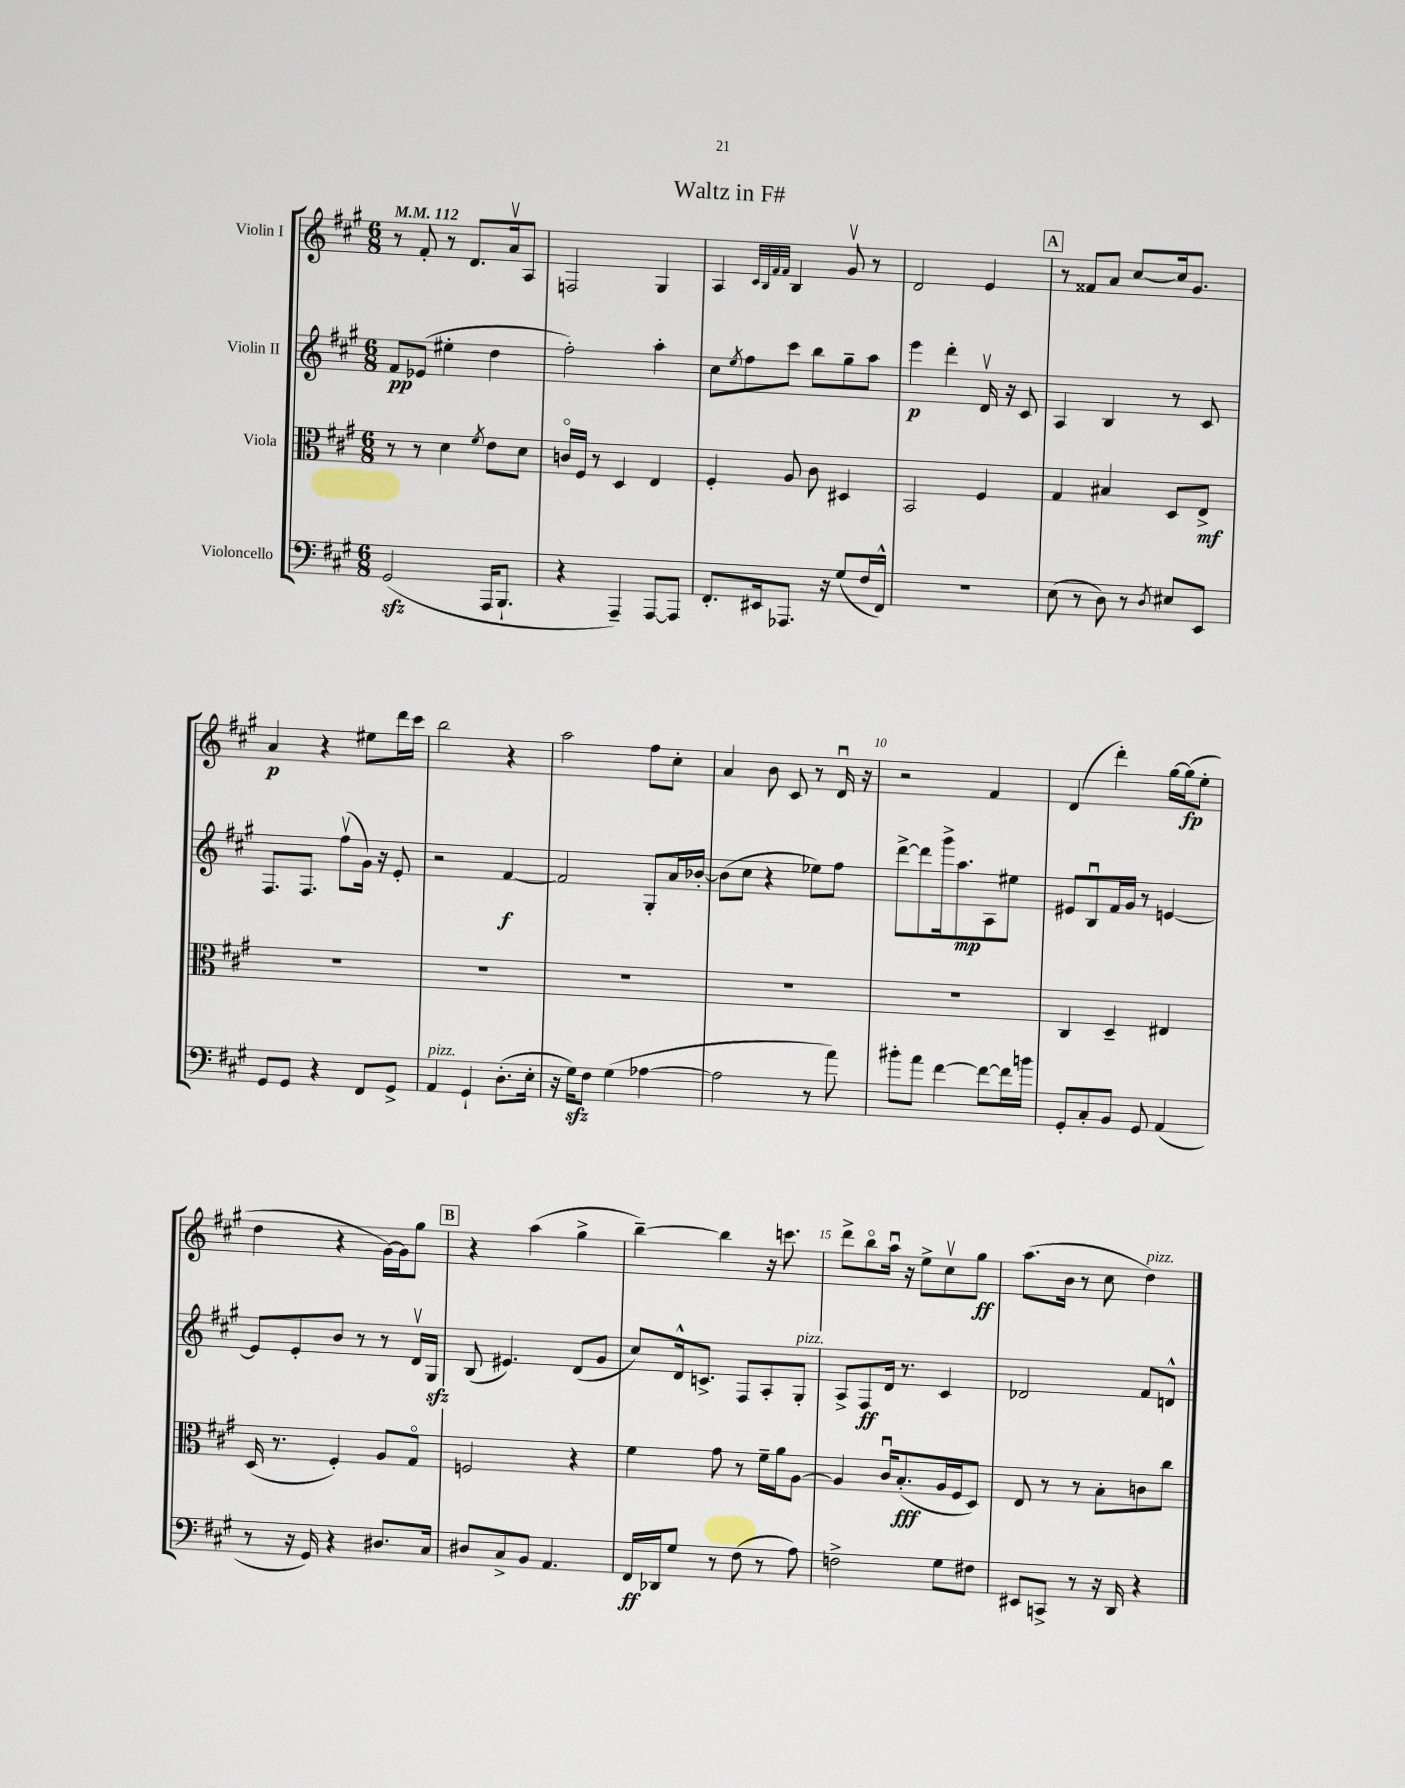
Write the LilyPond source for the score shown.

\header { title = "Waltz in F#" }
<<
\new StaffGroup <<
\new Staff = "s0" \with { instrumentName = "Violin I" } {
    \clef treble \key a \major \numericTimeSignature \time 6/8 \tempo 4 = 112
    r8 fis'8-. r8 d'8. a'16\upbow a8 |
    f2 gis4 |
    a4 \grace { cis'32 b32 fis'32 fis'32 } b4 gis'8\upbow r8 |
    d'2 e'4 |
    \mark \markup { \box "A" } r8 fisis'8 a'8 cis''8~ cis''16 gis'8. |
    a'4\p r4 eis''8 d'''16 cis'''16 |
    b''2 r4 |
    a''2 fis''8 cis''8-. |
    a'4 b'8 cis'8 r8 d'16\downbow r16 |
    r2 fis'4 |
    d'4( d'''4-.) gis''16~ gis''16\fp( e''8-. |
    d''4 r4 gis'16~) gis'16 gis''8 |
    \mark \markup { \box "B" } r4 a''4( gis''4-> |
    b''4~--) b''4 r16 c'''8. |
    d'''8-> b''8\flageolet a''16\downbow r16 e''8-> cis''8\upbow gis''8\ff |
    a''8.( b'16 r8 cis''8 d''4^\markup { \italic "pizz." }) \bar "|." |
}
\new Staff = "s1" \with { instrumentName = "Violin II" } {
    \clef treble \key a \major \numericTimeSignature \time 6/8
    fis'8\pp ees'8( eis''4-. d''4 |
    fis''2-.) a''4-. |
    cis''8 \acciaccatura { e''8 } fis''8 cis'''8 b''8 gis''8-- a''8 |
    e'''4\p d'''4-. d'16\upbow r16 cis'8 |
    \mark \markup { \box "A" } a4 b4 r8 cis'8 |
    fis8. fis8. fis''8\upbow( gis'16) r16 e'8-. |
    r2 fis'4~\f |
    fis'2 gis8-. a'16 bes'16~-. |
    bes'8( cis''8 r4 ees''8) fis''8 |
    d'''8~-> d'''8 gis'''16-> a''8.\mp a8 eis''8 |
    eis'8 b8\downbow fis'16 gis'16 r8 e'4~ |
    e'8 e'8-. b'8 r8 r8 d'16\upbow gis16\sfz |
    \mark \markup { \box "B" } b8( eis'4.) d'8( gis'8 |
    cis''8) d'16-^ c'8.-> fis8 a8-. gis8-.^\markup { \italic "pizz." } |
    a8-> fis8\ff d'16 r8. cis'4 |
    des'2 fis'8 d'8-^ \bar "|." |
}
\new Staff = "s2" \with { instrumentName = "Viola" } {
    \clef alto \key a \major \numericTimeSignature \time 6/8
    r8 r8 d'4 \acciaccatura { fis'8 } e'8 d'8 |
    c'16\flageolet fis16 r8 d4 e4 |
    fis4-. a8 cis'8 dis4 |
    b,2 fis4 |
    \mark \markup { \box "A" } gis4 bis4 d8 e8->\mf |
    R2. |
    R2. |
    R2. |
    R2. |
    R2. |
    cis4 d4-- eis4 |
    d16( r8. fis4-.) a8 gis8\flageolet |
    \mark \markup { \box "B" } f2 r4 |
    fis'4 gis'8 r8 fis'16-- a'16 a8~ |
    a4 cis'16\downbow b8.-.\fff( a16 fis16 d8) |
    e8 r8 r8 b8-. c'8 cis''8 \bar "|." |
}
\new Staff = "s3" \with { instrumentName = "Violoncello" } {
    \clef bass \key a \major \numericTimeSignature \time 6/8
    gis,2\sfz( a,,16 b,,8.-! |
    r4 a,,4--) a,,8~ a,,8 |
    fis,8.-. eis,16 aes,,8. r16 gis8( fis16 fis,16-^) |
    R2. |
    \mark \markup { \box "A" } e8( r8 d8) r8 \acciaccatura { d8 } eis8 e,8 |
    gis,8 gis,8 r4 fis,8 gis,8-> |
    a,4^\markup { \italic "pizz." } gis,4-! d8.-.( e16-. |
    r16 gis16\sfz) fis8 gis4( aes4~ |
    aes2 r8 a'8) |
    bis'8-. a'8 fis'4~ fis'8~ fis'16 b'16 |
    gis,8-. cis8-. b,8 gis,8 a,4( |
    r8 r16 gis,16) r4 dis8. cis16 |
    \mark \markup { \box "B" } dis8 cis8-> b,8 a,4. |
    fis,16\ff des,16 gis8 r8 fis8( r8 a8) |
    f2-> gis8 fis8 |
    eis,8 c,8-> r8 r16 d,16 r4 \bar "|." |
}
>>
>>
\layout { \context { \Score \override BarNumber.break-visibility = ##(#f #t #t) barNumberVisibility = #(every-nth-bar-number-visible 5) } }
